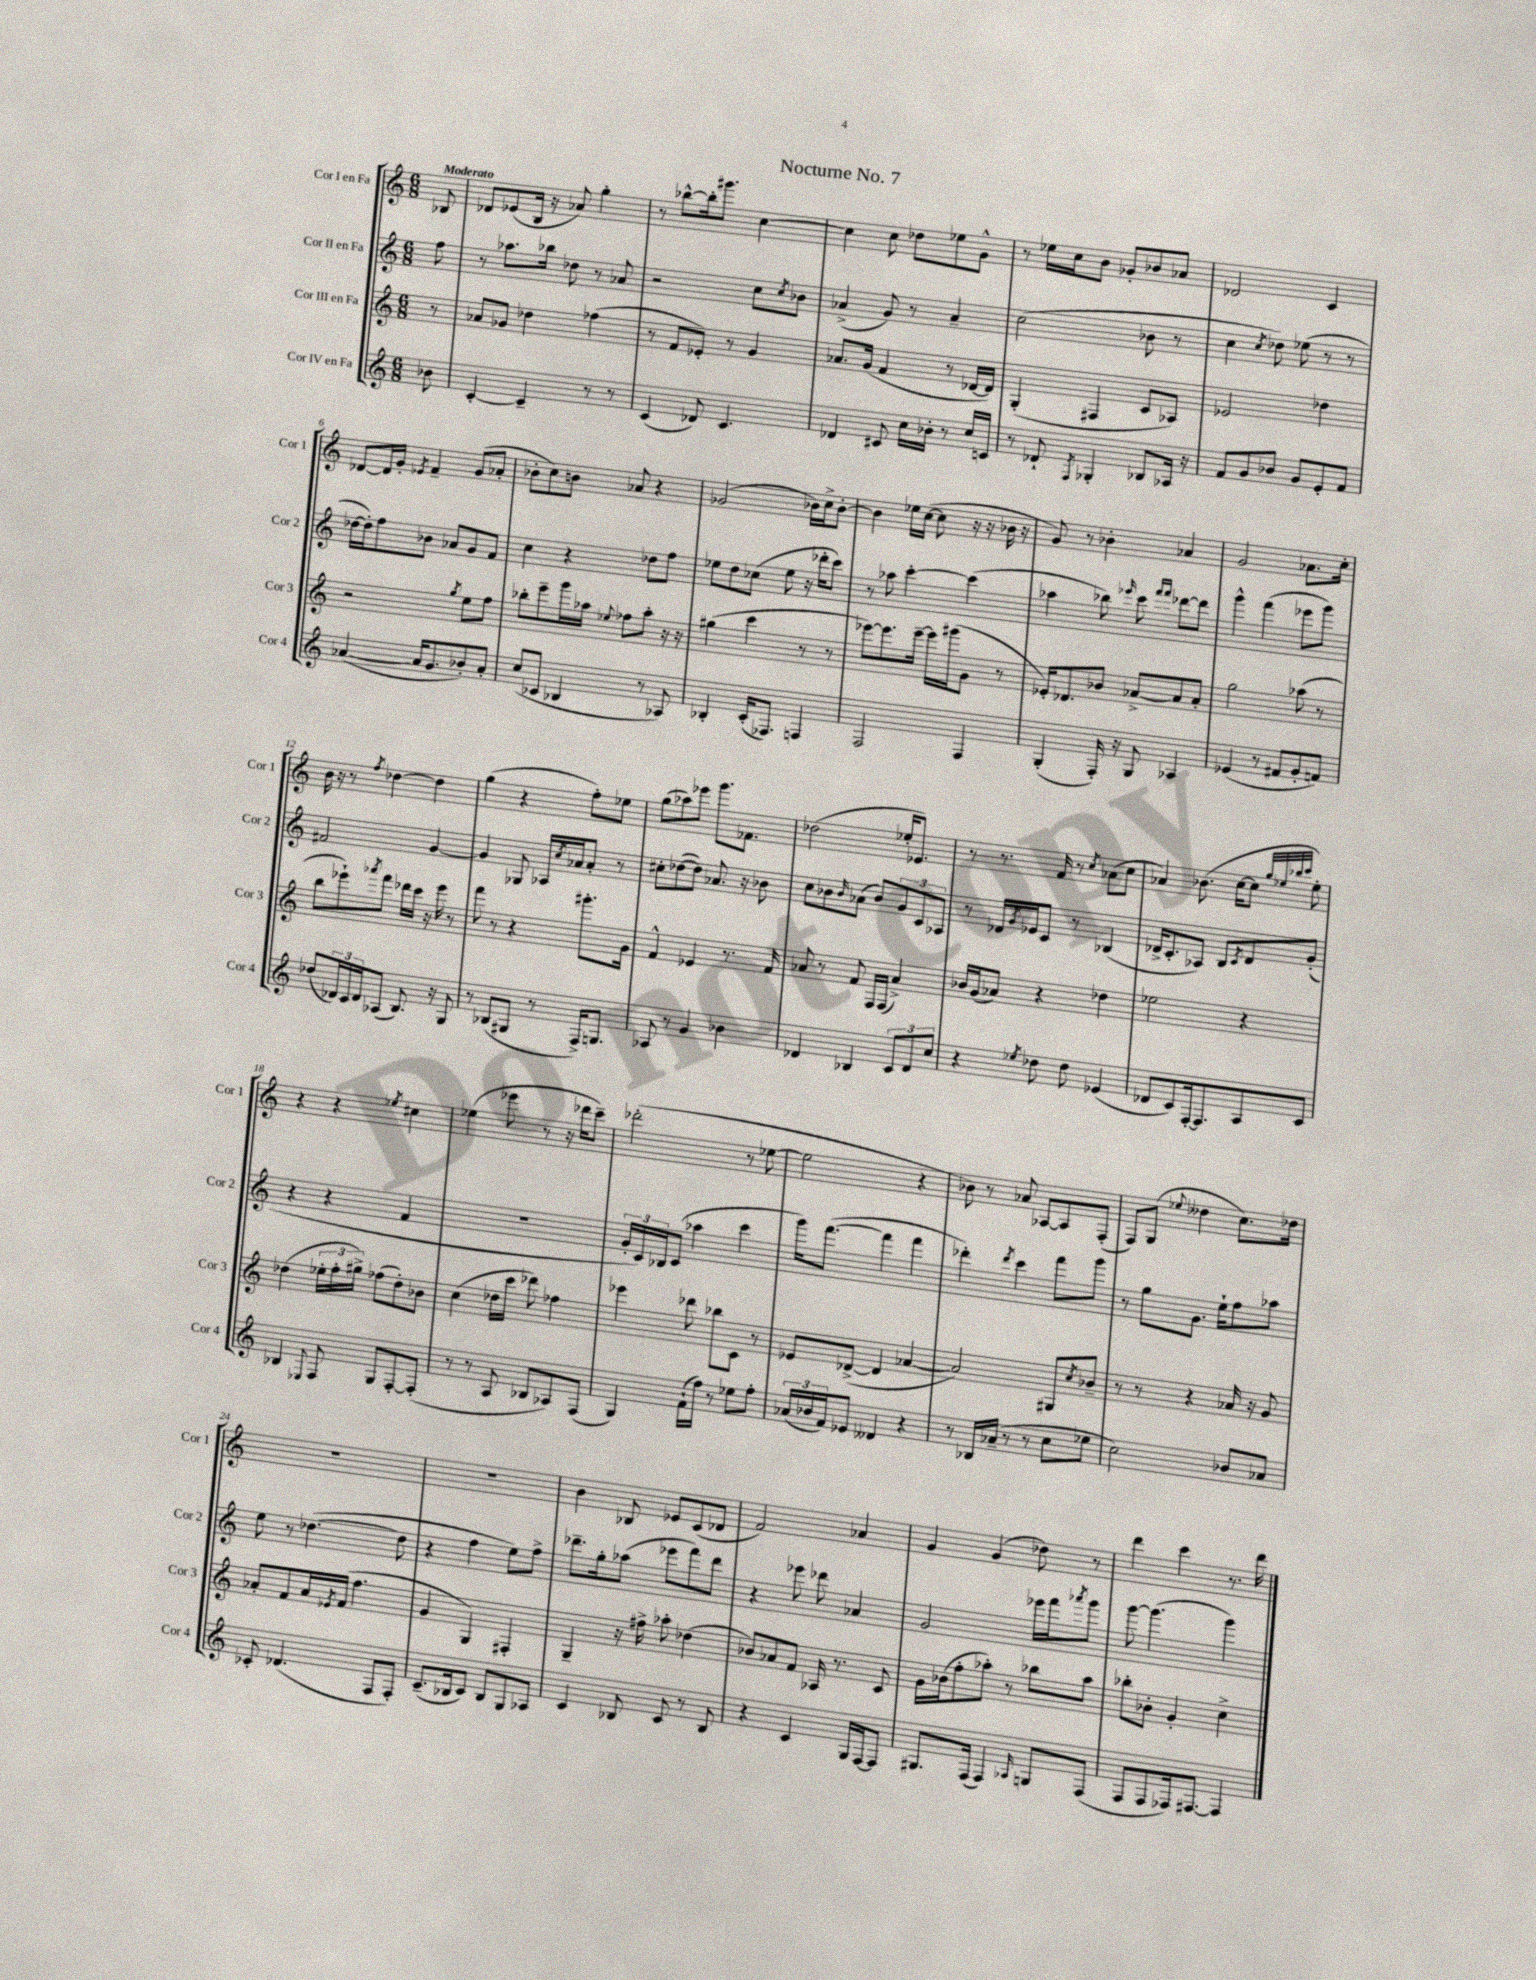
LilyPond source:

\header { title = "Nocturne No. 7" }
<<
\new StaffGroup <<
\new Staff = "s0" \with { instrumentName = "Cor I en Fa" shortInstrumentName = "Cor 1" } {
    \clef treble \key c \major \numericTimeSignature \time 6/8 \partial 8 \tempo "Moderato"
    bes8 |
    des'8 ees'8( b16 r16 aes'8) g''4-. |
    r8 bes''8~-^ bes''16-. gis'''8. c''4~ |
    c''4 c''8 des''8 ees''8 g'8-^ |
    r8 ees''16 c''16 b'8 ges'8-. bes'8 aes'8 |
    des'2 c'4 |
    des'8~ des'16 g'16-. \acciaccatura { ees'8 } f'4-- g'8( aes'8-. |
    bes'8-. c''8) b'8 aes'8 r4 |
    ges'2( bes'16) c''16-> bes'8~-. |
    bes'4 ees''16 c''16~( c''8 r16 r16 bes'16 r16 |
    g'8) r8 bes'4-. aes'4 |
    g'2 aes'8. c''16-. |
    b'16 r16 r8 \acciaccatura { f''8 } des''4~ des''4 |
    g''4( r4 f''8-.) ees''8 |
    g''8( aes''8) ees'''8 g'''8. fes'8. |
    des''2( ees''16-. ees'8.) |
    r8 r8. f'16 r8 \acciaccatura { c''8 } aes'8( c''8 |
    aes'4) bes'8.( c''16~ c''8 \grace { g''32 ees''32 bes''32 c'''32 } ees''8-.) |
    r4 r4 \acciaccatura { ees''8 } cis''4 |
    ees''4( ees'''8 r8 r16 des'''16 c'''8--) |
    des'''2-.( r8 ees''8~ |
    ees''2 r4 |
    bes'8) r8 aes'8 aes8~ aes8 f8-.( |
    f8) g8( \appoggiatura { ees''8 } deses''4 c''8.) des''16 |
    R2. |
    R2. |
    b'4 bes8 ees'8 c'8( des'8 |
    f'2) aes'4 |
    g'4 g'4( des''8) r8 |
    d'''4 c'''4 r8. d'''16 \bar "|." |
}
\new Staff = "s1" \with { instrumentName = "Cor II en Fa" shortInstrumentName = "Cor 2" } {
    \clef treble \key c \major \numericTimeSignature \time 6/8 \partial 8
    f''8 |
    r8 aes''8. bes''16 des''8 r8 aes'8 |
    r2 c''8 \acciaccatura { c''8 } bes'8 |
    aes'4->( g'8) r8 aes'4-- |
    c''2( bes'8 r8 |
    c''4 \acciaccatura { c''8 } des''8) ees''8( r8 r8 |
    des''16~ des''16-.) f''8 bes'8 aes'8 g'8 f'8 |
    c''4 r4 des''8 f''8 |
    ees''8 d''8 ces''8( ees''8 r16 des'''16-. c'''8) |
    r8 aes''8 c'''4~-. c'''4( |
    aes''4 bes''8) \grace { ees'''16 } c'''8 \grace { f'''16 f'''16 } des'''8~ des'''8 |
    g'''4-^ f'''4( ees'''8 g'''8) |
    fis'2 g'4~ |
    g'4 ges8 aes16 \acciaccatura { c''8 } aes'16 aes'8-. r8 |
    cis''8-. des''8~( des''8) aes'8. r16 bes'8 |
    c''8 bes'8 \grace { bes'16 } aes'8( bes'8) \tuplet 3/2 { g'8 c'8 aes8 } |
    r8 des'16 \acciaccatura { g'8 } ees'16 c'8 r8 bes4( |
    des'16-> c'8.-. aes8) b8 \acciaccatura { c'8 } des'8 g'8-.( |
    r4 r4 f'4 |
    R2. |
    \tuplet 3/2 { g'16-. c'16) bes16 } c'8( aes''4 c'''4 |
    g'''16) f'''8.~( f'''4 f'''4 |
    des'''4-.) \acciaccatura { des'''8 } c'''4 f'''8 g'''8 |
    r8 g''8 g'8. e''16-! f''8 aes''8 |
    e''8 r8 des''4.~( des''8 |
    r4 f''4 e''8) f''8-> |
    des'''8.-- g''16-. aes''8( ees'''8 f'''8) des'''8 |
    r4 ees'''8 des'''8 aes'4 |
    g'2 ees'''16 f'''16 \acciaccatura { aes'''8 } g'''8 |
    g'''8~ g'''4.( g'''4) \bar "|." |
}
\new Staff = "s2" \with { instrumentName = "Cor III en Fa" shortInstrumentName = "Cor 3" } {
    \clef treble \key c \major \numericTimeSignature \time 6/8 \partial 8
    r8 |
    aes'8 ges'8 des''4 fes''4( |
    r8 f'8 ees'8-.) r8 g'4 |
    aes'8. g'16( f'4 r8 des'16~ des'16) |
    g4-.( fis4 c'8 aes8) |
    ees'2 des''4 |
    r2 \acciaccatura { g''8 } e''8 f''8 |
    bes''8-. e'''8-- g'''16 aes''16 \appoggiatura { ees''8 } fes''8 aes''8-. r16 r16 |
    gis''4( c'''4 r8 r8 |
    ees'''8~) ees'''8. ees'''16~-- ees'''16 gis'''16( g'8 r8 |
    ees'16-.) des'8. bes'8 aes'8~-> aes'8 aes'8-. |
    g''2 aes''8( r8 |
    b''8 ees'''8-!) \acciaccatura { aes'''8 } f'''8 des'''16 c'''16 r16 ees'''16 r8 |
    f'''8 r8 r4 gis'''8.-. g'16 |
    f'4-^ ees'4 r8. f'16 |
    aes'8 r8 f'8 f16 f16( aes'4->) |
    bes'16 g'16( aes'8) r4 des''4 |
    ees''2 r4 |
    des''4( \tuplet 3/2 { ees''16-. f''16-. gis''16->) } fes''8( des''8-.) bes'8 |
    c''4( des''16 c'''16 des'''8) fes''4 |
    ees'''4 des'''8 bes''8 c'8 r8 |
    ees'8 des'8~->( des'4 aes'4~ |
    aes'2) gis8 \acciaccatura { c''8 } bes'8-- |
    r8 r8 r4 aes'16 r16 g'8 |
    aes'8-. f'8 aes'16 \acciaccatura { ees'8 } f'16( f''4. |
    g'4 g4) fis4-. |
    g4-- r16 fis''16-> aes''8-. des''4( |
    bes'8) aes'8 f'8 aes16 r8. c'8 |
    g'16 bes'16( f''8-. aes''8-.) r8 bes''8 aes''8 |
    bes''8-. bes'8-. g'4-. c''4-> \bar "|." |
}
\new Staff = "s3" \with { instrumentName = "Cor IV en Fa" shortInstrumentName = "Cor 4" } {
    \clef treble \key c \major \numericTimeSignature \time 6/8 \partial 8
    bes'8 |
    c'4~-. c'4-- r8 r8 |
    c'4( des'8) c'4. |
    des'4 cis'8 c''16 bes'16-. r8 c''16 c'16 |
    r8 des'8-! \acciaccatura { f8 } ges4-. bes8 aes16 r16 |
    f'8 g'8 bes'8 g'8 e'8-. f'8 |
    aes'4~( aes'16 g'8. bes'8-.) aes'8-. |
    c''8( ces'8 bes4 r8 aes8) |
    bes4-. c'16-.( fes8.) f4 |
    f2 f4 |
    g4-.( f16-.) r16 g8 aes4 |
    ees'4( r8 fis'8 g'8-. f'8) |
    des''8( \tuplet 3/2 { des'16) c'16 des'16 } aes8( b8.) r16 g8 |
    r8 bes8( gis8 r8 f16->) g8. |
    aes8 r8 g'4 bes'4 |
    des'4 bes4 \tuplet 3/2 { c'8 des'8 c''8 } |
    r4 \acciaccatura { ees''8 } des''8 des''8 ees'4( |
    des'8 c'8) f16~-. f8. a8 c'8 |
    bes4 \appoggiatura { ees8 } f8 g8 f8~-. f8-.( |
    r8 r8 a8 bes8 aes8) f8( |
    g4) f'16-!( f''16) r8 ees''8 f''8-. |
    \tuplet 3/2 { aes'16( bes'16 f'16) } ees'8 deses'4 r4 |
    r8 bes16 aes'16--( r8 r8 c''8 ees''8 |
    c''2) bes'8 aes'8 |
    ces'8-. des'4.( f8 f8-.) |
    c'8.--( bes16 c'8) bes8 g8 aes8 |
    c'4 bes8 c'8 r8 bes8 |
    r4 c'4 g16 f16~ f8 |
    gis8. f16( f4) \grace { aes16 } g8 f8( |
    f8 f8 fes16) fis8.~ fis4 \bar "|." |
}
>>
>>
